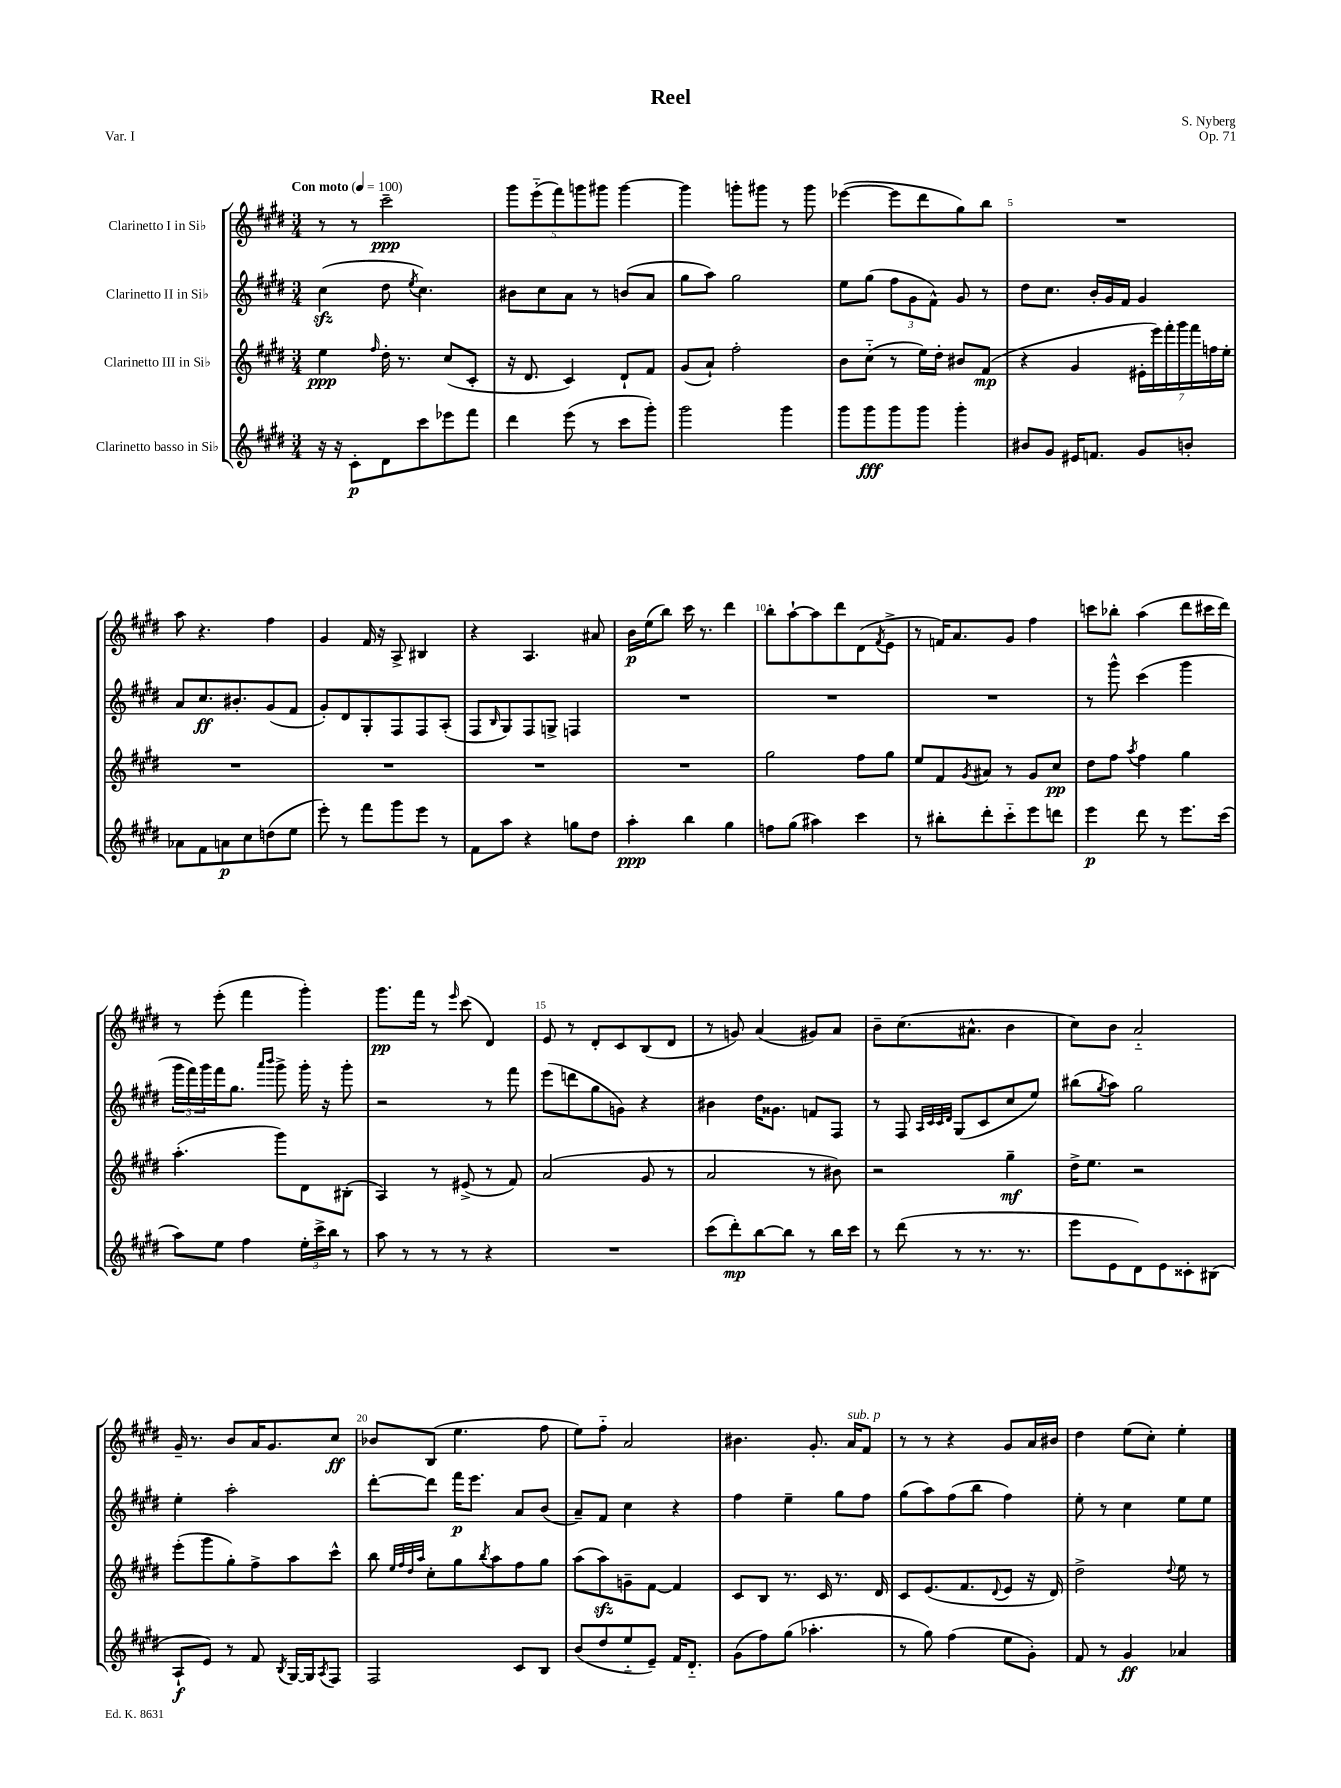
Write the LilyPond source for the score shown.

\header { title = "Reel" composer = "S. Nyberg" opus = "Op. 71" piece = "Var. I" }
<<
\new StaffGroup <<
\new Staff = "s0" \with { instrumentName = "Clarinetto I in Sib" } {
    \clef treble \key e \major \numericTimeSignature \time 3/4 \tempo "Con moto" 4 = 100
    r8 r8 cis'''2--\ppp |
    \tuplet 5/4 { gis'''8 e'''8-_( fis'''8) g'''8 gis'''8 } gis'''4~ |
    gis'''4 g'''8-. gis'''8 r8 gis'''8 |
    ees'''4~( ees'''8 dis'''8 gis''8) b''8 |
    R2. |
    a''8 r4. fis''4 |
    gis'4 fis'16 r16 a8-> bis4 |
    r4 a4. ais'8 |
    b'16\p e''16( b''8) cis'''16 r8. dis'''4 |
    b''8-. a''8~-! a''8 dis'''8 dis'8( \acciaccatura { fis'8 } e'8-> |
    r8 f'16) a'8. gis'8 fis''4 |
    c'''8 bes''8-. a''4( dis'''8 cis'''16 dis'''16) |
    r8 e'''8-.( fis'''4 gis'''4-.) |
    gis'''8.\pp fis'''16 r8 \grace { e'''16 } cis'''8( dis'4) |
    e'8 r8 dis'8-. cis'8 b8( dis'8 |
    r8 g'8) a'4( gis'8) a'8 |
    b'8-- cis''8.( ais'8.-^ b'4 |
    cis''8) b'8 a'2-_ |
    gis'16-- r8. b'8 a'16 gis'8. cis''8\ff |
    bes'8 b8( e''4. fis''8 |
    e''8) fis''8-_ a'2 |
    bis'4. gis'8.-. a'16^\markup { \italic "sub. p" } fis'8 |
    r8 r8 r4 gis'8 a'16 bis'16 |
    dis''4 e''8( cis''8-.) e''4-. \bar "|." |
}
\new Staff = "s1" \with { instrumentName = "Clarinetto II in Sib" } {
    \clef treble \key e \major \numericTimeSignature \time 3/4
    cis''4\sfz( dis''8 \acciaccatura { e''8 } cis''4.) |
    bis'8 cis''8 a'8 r8 b'8( a'8 |
    gis''8 a''8) gis''2 |
    e''8 gis''8( \tuplet 3/2 { fis''8 gis'8 fis'8-^) } gis'8 r8 |
    dis''8 cis''8. b'16-. gis'16 fis'16 gis'4 |
    a'8 cis''8.\ff bis'8.-. gis'8( fis'8 |
    gis'8-.) dis'8 gis8-. fis8 fis8 a8-.( |
    fis8 \grace { b16 } gis8) fis8 g8-> f4 |
    R2. |
    R2. |
    R2. |
    r8 gis'''8-^ cis'''4( gis'''4 |
    \tuplet 3/2 { gis'''16 fis'''16) gis'''16 } fis'''16 gis''8. \grace { a'''16 b'''16 } gis'''8-> gis'''16-. r16 gis'''8-. |
    r2 r8 fis'''8 |
    e'''8( d'''8 gis''8 g'8) r4 |
    bis'4 dis''16 gisis'8. f'8 fis8 |
    r8 fis8 \grace { a32 cis'32 cis'32 dis'32 } gis8( cis'8 cis''8 e''8) |
    bis''8( \acciaccatura { gis''8 } a''8) gis''2 |
    e''4-. a''2-. |
    dis'''8~-. dis'''8 fis'''16\p e'''8. a'8 b'8( |
    a'8--) fis'8 cis''4 r4 |
    fis''4 e''4-- gis''8 fis''8 |
    gis''8( a''8) fis''8( b''8 fis''4) |
    e''8-. r8 cis''4 e''8 e''8 \bar "|." |
}
\new Staff = "s2" \with { instrumentName = "Clarinetto III in Sib" } {
    \clef treble \key e \major \numericTimeSignature \time 3/4
    e''4\ppp \grace { fis''16 } dis''16-. r8. cis''8( cis'8-. |
    r16 dis'8. cis'4) dis'8-! fis'8 |
    gis'8( a'8-!) fis''2-. |
    b'8 cis''8-_( r8 e''16) dis''16-. bis'8 fis'8\mp( |
    r4 gis'4 \tuplet 7/4 { eis'16-. e'''16) fis'''16-. gis'''16 fis'''16 f''16 e''16-. } |
    R2. |
    R2. |
    R2. |
    R2. |
    gis''2 fis''8 gis''8 |
    e''8 fis'8 \acciaccatura { gis'8 } ais'8 r8 gis'8 cis''8\pp |
    dis''8 fis''8 \acciaccatura { a''8 } fis''4 gis''4 |
    a''4.-.( gis'''8) dis'8 bis8-.( |
    a4) r8 eis'8->( r8 fis'8) |
    a'2( gis'8 r8 |
    a'2 r8 bis'8) |
    r2 gis''4--\mf |
    dis''16-> e''8. r2 |
    e'''8-.( gis'''8 gis''8-.) fis''8-> a''8 cis'''8-^ |
    b''8 \grace { e''32 fis''32 dis''32 a''32 } cis''8-. gis''8 \acciaccatura { b''8 } a''8 fis''8 gis''8 |
    a''8( a''8\sfz) g'8-- fis'8~ fis'4 |
    cis'8 b8 r8. cis'16 r8. dis'16 |
    cis'8 e'8.( fis'8. \appoggiatura { dis'8 } e'8 r16 dis'16) |
    dis''2-> \appoggiatura { dis''8 } e''8 r8 \bar "|." |
}
\new Staff = "s3" \with { instrumentName = "Clarinetto basso in Sib" } {
    \clef treble \key e \major \numericTimeSignature \time 3/4
    r16 r16 cis'8-.\p dis'8 cis'''8 ees'''8 fis'''8 |
    dis'''4 e'''8( r8 cis'''8 gis'''8-.) |
    gis'''2 gis'''4 |
    gis'''8 gis'''8\fff gis'''8 gis'''8 gis'''4-. |
    bis'8 gis'8 eis'16 f'8. gis'8 b'8-. |
    aes'8 fis'8 a'8\p cis''8 d''8( e''8 |
    e'''8-.) r8 fis'''8 gis'''8 e'''8 r8 |
    fis'8 a''8 r4 g''8 dis''8 |
    a''4-.\ppp b''4 gis''4 |
    f''8 gis''8( ais''4) cis'''4 |
    r8 bis''8-. dis'''8-. cis'''8-_ e'''8 d'''8 |
    e'''4\p dis'''8 r8 e'''8. cis'''16( |
    a''8) e''8 fis''4 \tuplet 3/2 { e''16-. cis'''16-> b''16 } r8 |
    a''8 r8 r8 r8 r4 |
    R2. |
    cis'''8( dis'''8-.\mp) b''8~ b''8 r8 b''16 cis'''16 |
    r8 dis'''8( r8 r8. r8. |
    e'''8 e'8 dis'8) e'8 cisis'8-. bis8( |
    a8-!\f e'8) r8 fis'8 \acciaccatura { b8 } gis16~ gis16 \acciaccatura { a8 } fis8 |
    fis2 cis'8 b8 |
    b'8( dis''8 e''8-_ e'8--) fis'16 dis'8.-_ |
    gis'8( fis''8) gis''8( aes''4.-. |
    r8 gis''8) fis''4( e''8 gis'8-.) |
    fis'8 r8 gis'4\ff aes'4 \bar "|." |
}
>>
>>
\layout { \context { \Score \override BarNumber.break-visibility = ##(#f #t #t) barNumberVisibility = #(every-nth-bar-number-visible 5) } }
